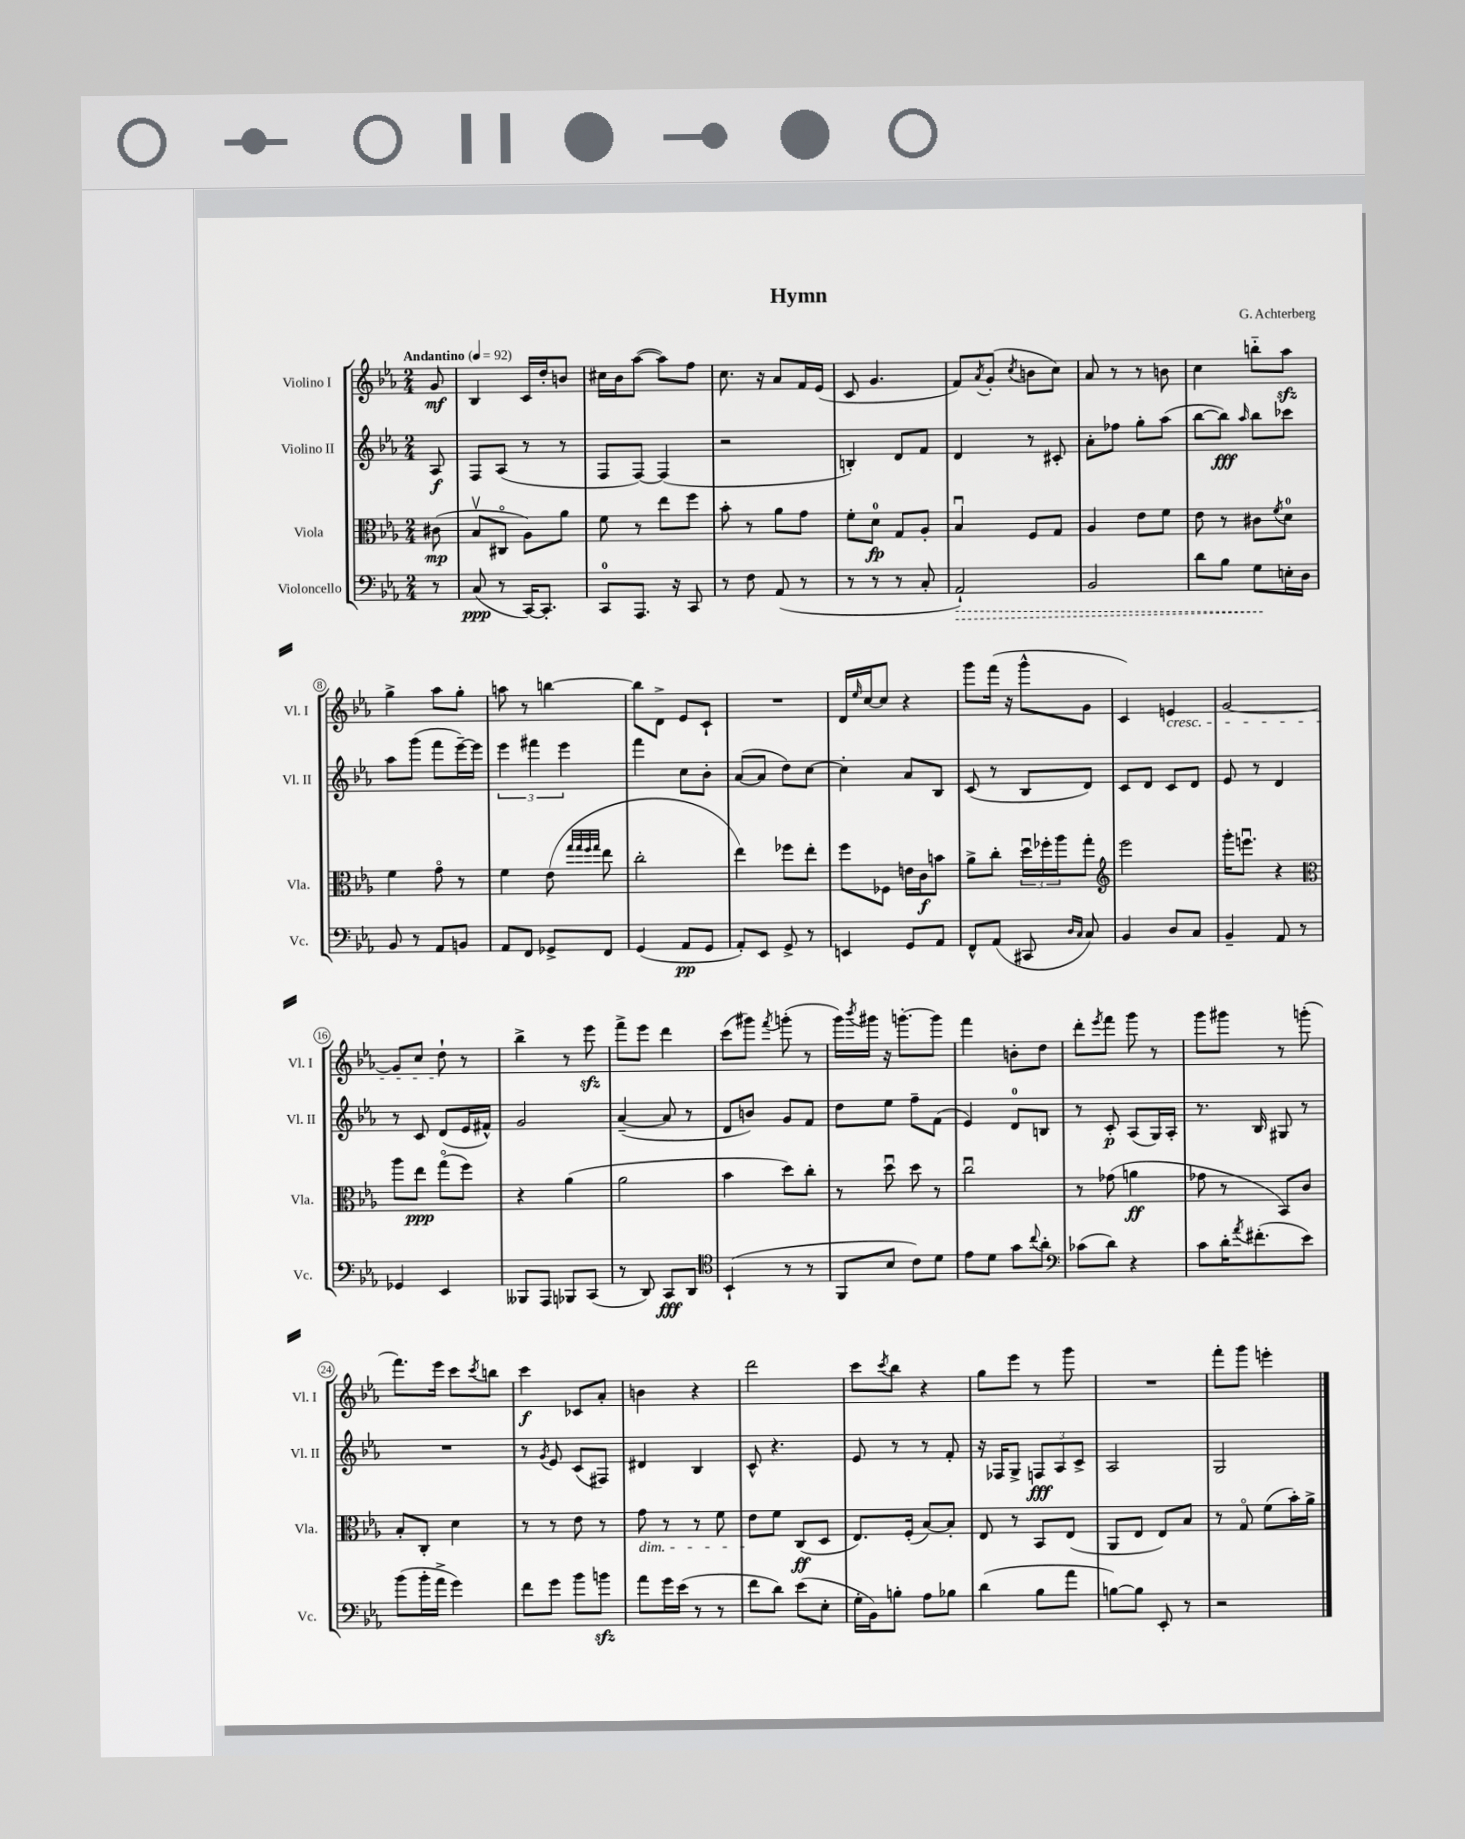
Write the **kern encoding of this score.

**kern	**dynam	**kern	**dynam	**kern	**dynam	**kern	**dynam
*part4	*part4	*part3	*part3	*part2	*part2	*part1	*part1
*staff4	*staff4	*staff3	*staff3	*staff2	*staff2	*staff1	*staff1
*I"Violoncello	*	*I"Viola	*	*I"Violino II	*	*I"Violino I	*
*I'Vc.	*	*I'Vla.	*	*I'Vl. II	*	*I'Vl. I	*
*clefF4	*	*clefC3	*	*clefG2	*	*clefG2	*
*k[b-e-a-]	*	*k[b-e-a-]	*	*k[b-e-a-]	*	*k[b-e-a-]	*
*M2/4	*	*M2/4	*	*M2/4	*	*M2/4	*
*MM92	*	*MM92	*	*MM92	*	*MM92	*
=	=	=	=	=	=	=	=
!	!	!	!	!	!	!LO:TX:a:B:t=Andantino	!
8r	.	(8c#X\	mp	8A-/	f	8g/	mf
=1	=1	=1	=1	=1	=1	=1	=1
(8C/	ppp	8B-v/L	.	8F/L	.	4B-/	.
8r	.	8C#X/J	.	(8A-/J	.	.	.
[16CC/KL)	.	8A-\L)	.	8r	.	16c/LL	.
8.CC'/J]	.	.	.	.	.	16dd'/J	.
.	.	8a-\J	.	8r	.	8bn/J	.
=2	=2	=2	=2	=2	=2	=2	=2
8CC/L	.	8f\	.	8F/L	.	16cc#X\LL	.
.	.	.	.	.	.	16b-\J	.
8.AAA-/J	.	8r	.	[8F/J)	.	([8aa-\J	.
.	.	8ee-\L	.	(4F/]	.	8aa-\L])	.
16r	.	.	.	.	.	.	.
8CC/	.	8ff\J	.	.	.	8ff\J	.
=3	=3	=3	=3	=3	=3	=3	=3
8r	.	8b-'\	.	2r	.	8.cc\	.
8F\	.	8r	.	.	.	.	.
.	.	.	.	.	.	16r	.
(8AA-/	.	8a-\L	.	.	.	8a-/L	.
8r	.	8g\J	.	.	.	16f/L	.
.	.	.	.	.	.	(16e-/JJ	.
=4	=4	=4	=4	=4	=4	=4	=4
8r	.	8f'\L	.	4Bn'/)	.	8c/	.
8r	.	8d\J	fp	.	.	4.g/	.
8r	.	8G/L	.	8d/L	.	.	.
8C'/	.	8A-'/J	.	8f/J	.	.	.
=5	=5	=5	=5	=5	=5	=5	=5
!	!LO:HP:b	!	!	!	!	!	!
2AA-`/)	>	4B-u/	.	4d/	.	8f/L)	.
.	.	.	.	.	.	8qa-/	.
.	.	.	.	.	.	(8g'/J	.
.	.	.	.	.	.	8qcc/	.
.	.	8F/L	.	8r	.	8bn\L	.
.	.	8G/J	.	8c#X'/	.	8cc\J)	.
=6	=6	=6	=6	=6	=6	=6	=6
2BB-/	.	4A-/	.	8a-'\L	.	8a-/	.
.	.	.	.	8ff-X\J	.	8r	.
.	.	8e-\L	.	8gg'\L	.	8r	.
.	.	8f\J	.	(8aa-\J	.	8bn\	.
=7	=7	=7	=7	=7	=7	=7	=7
8d\L	.	8e-\	.	[8bb-\L	.	4cc\	.
8B-\J	.	8r	.	8bb-\J])	fff	.	.
.	.	.	.	16qqaa-/	.	.	.
8G\L	.	8c#X\L	.	8bb-\L	.	8bbn\L	.
.	.	8qf/	.	.	.	.	.
16En'\L	]	8d\J	.	8ccc-X\J	.	8aa-zz\J	.
16D\JJ	.	.	.	.	.	.	.
!!LO:LB:g=z
=8	=8	=8	=8	=8	=8	=8	=8
8BB-/	.	4f\	.	8aa-\L	.	4gg^\	.
8r	.	.	.	(8ggg\J	.	.	.
8AA-/L	.	8g\	.	8fff\L	.	8aa-\L	.
8BBn/J	.	8r	.	[16eee-~\L)	.	8gg'\J	.
.	.	.	.	16eee-\JJ]	.	.	.
=9	=9	=9	=9	=9	=9	=9	=9
8AA-/L	.	4f\	.	6eee-\	.	8aan\	.
8FF/J	.	.	.	.	.	8r	.
.	.	.	.	6fff#X\	.	.	.
8GG-X^/L	.	(8e-\	.	.	.	[4bbn\	.
.	.	.	.	6eee-\	.	.	.
.	.	32qqgg/LLL	.	.	.	.	.
.	.	32qqgg/	.	.	.	.	.
.	.	32qqff/	.	.	.	.	.
.	.	32qqgg/JJJ	.	.	.	.	.
8FF/J	.	8ee-\	.	.	.	.	.
=10	=10	=10	=10	=10	=10	=10	=10
(4GG/	.	2cc'\	.	4fff\	.	8bb\L]	.
.	.	.	.	.	.	8d^\J	.
8AA-/L	pp	.	.	8cc\L	.	8e-/L	.
8GG/J	.	.	.	8b-'\J	.	8c`/J	.
=11	=11	=11	=11	=11	=11	=11	=11
8AA-'/L)	.	4ee-\)	.	([8a-/L	.	2r	.
8EE-/J	.	.	.	8a-/J]	.	.	.
8GG^/	.	8ff-X\L	.	8dd\L)	.	.	.
8r	.	8ee-'\J	.	[8cc\J	.	.	.
=12	=12	=12	=12	=12	=12	=12	=12
4EEn/	.	8ff\L	.	4cc'\]	.	16d/LL	.
.	.	.	.	.	.	16qqee-/	.
.	.	.	.	.	.	[16cc/J	.
.	.	8F-X\J	.	.	.	8cc/J]	.
8GG/L	.	16en\LL	.	8a-/L	.	4r	.
.	.	16c\J	f	.	.	.	.
8AA-/J	.	8bn\J	.	8B-/J	.	.	.
=13	=13	=13	=13	=13	=13	=13	=13
8FF^^/L	.	8a-^\L	.	(8c/	.	8ggg\L	.
(8AA-/J	.	8cc'\J	.	8r	.	(16fff\Jk	.
.	.	.	.	.	.	16r	.
8CC#X/	.	24ddu\LL	.	8B-/L	.	8ggg^^\L	.
.	.	24ff-X'\	.	.	.	.	.
.	.	24aa-\J	.	.	.	.	.
16qqD/LL	.	.	.	.	.	.	.
16qqC/JJ	.	.	.	.	.	.	.
8C/)	.	8gg'\J	.	8d/J)	.	8g\J	.
=14	=14	=14	=14	=14	=14	=14	=14
*	*	*clefG2	*	*	*	*	*
4BB-/	.	2eee-\	.	8c/L	.	4c/)	.
.	.	.	.	8d/J	.	.	.
!	!	!	!	!	!	!LO:TX:b:i:t=cresc.	!
8D/L	.	.	.	8c/L	.	4en/	.
8C/J	.	.	.	8d/J	.	.	.
=15	=15	=15	=15	=15	=15	=15	=15
4BB-~/	.	16ggg'\KL	.	8e-/	.	[2g/	.
.	.	8.eeenu\J	.	.	.	.	.
.	.	.	.	8r	.	.	.
8AA-/	.	4r	.	4d/	.	.	.
8r	.	.	.	.	.	.	.
!!LO:LB:g=z
=16	=16	=16	=16	=16	=16	=16	=16
*	*	*clefC3	*	*	*	*	*
4GG-X/	.	8aa-\L	.	8r	.	8g/L]	.
.	.	8ee-\J	ppp	8c/	.	8cc/J	.
4EE-/	.	(8gg\L	.	(8d/L	.	8dd`\	.
.	.	8ff\J)	.	16e-/L	.	8r	.
.	.	.	.	16f#X^^/JJ)	.	.	.
=17	=17	=17	=17	=17	=17	=17	=17
8BBB--X/L	.	4r	.	2g/	.	4bb-^\	.
8AAA-/J	.	.	.	.	.	.	.
8BBB-X/L	.	(4a-\	.	.	.	8r	.
(8CC/J	.	.	.	.	.	8eee-zz\	.
=18	=18	=18	=18	=18	=18	=18	=18
8r	.	2a-\	.	([4a-~/	.	8fff^\L	.
8DD/)	.	.	.	.	.	8eee-\J	.
8CC/L	fff	.	.	8a-/]	.	4ddd\	.
8DD/J	.	.	.	8r	.	.	.
=19	=19	=19	=19	=19	=19	=19	=19
*clefC4	*	*	*	*	*	*	*
(4BB-`/	.	4b-\	.	8d/L	.	(8ccc\L	.
.	.	.	.	8bn/J)	.	8ggg#X\J)	.
.	.	.	.	.	.	8qfff/	.
8r	.	8dd\L)	.	8g/L	.	(8gggn'\	.
8r	.	8cc'\J	.	8f/J	.	8r	.
=20	=20	=20	=20	=20	=20	=20	=20
8FF/L	.	8r	.	8dd\L	.	16ggg\LL)	.
.	.	.	.	.	.	8qbbb-/	.
.	.	.	.	.	.	16ggg#X\JJ	.
8B-/J	.	8ddu\	.	8ee-\J	.	16r	.
.	.	.	.	.	.	[8.gggn'\L	.
8c\L)	.	8dd\	.	8ff~\L	.	.	.
8d\J	.	8r	.	(8f\J	.	8ggg\J]	.
=21	=21	=21	=21	=21	=21	=21	=21
8e-\L	.	2ccu\	.	4e-/)	.	4fff\	.
8d\J	.	.	.	.	.	.	.
8g\L	.	.	.	8d/L	.	8bn'\L	.
8qqcc/	.	.	.	.	.	.	.
8a-'\J	.	.	.	8Bn/J	.	8dd\J	.
=22	=22	=22	=22	=22	=22	=22	=22
*clefF4	*	*	*	*	*	*	*
(8c-X\L	.	8r	.	8r	.	8ddd'\L	.
.	.	.	.	.	.	8qeee-/	.
8d\J)	.	(8g-X\	.	8c'/	p	8fff\J	.
4r	.	4an\	ff	(8A-/L	.	8ggg\	.
.	.	.	.	16G/L)	.	8r	.
.	.	.	.	16A-'/JJ	.	.	.
=23	=23	=23	=23	=23	=23	=23	=23
8c\L	.	8g-X\	.	8.r	.	8ggg\L	.
16d'\K	.	8r	.	.	.	8ggg#X\J	.
8qa-/	.	.	.	.	.	.	.
(8.f#X'\	.	.	.	16B-/	.	.	.
.	.	8BB-/L)	.	8G#X/	.	8r	.
8e-\J)	.	8c/J	.	8r	.	(8gggn'\	.
!!LO:LB:g=z
=24	=24	=24	=24	=24	=24	=24	=24
(8b-\L	.	8B-'/L	.	2r	.	8.fff\L)	.
16b-'\L	.	8C'/J	.	.	.	.	.
16a-^\JJ	.	.	.	.	.	16eee-\Jk	.
4g\)	.	4d\	.	.	.	8ccc\L	.
.	.	.	.	.	.	8qccc/	.
.	.	.	.	.	.	8bbn\J	.
=25	=25	=25	=25	=25	=25	=25	=25
8f\L	.	8r	.	8r	.	4ccc\	f
.	.	.	.	8qg/	.	.	.
8g\J	.	8r	.	8e-/	.	.	.
8b-\L	.	8e-\	.	(8c/L	.	8c-X/L	.
8bnzz\J	.	8r	.	8F#X/J)	.	8a-'/J	.
=26	=26	=26	=26	=26	=26	=26	=26
!	!	!LO:TX:b:i:t=dim.	!	!	!	!	!
8a-\L	.	8g\	.	4d#X/	.	4bn\	.
16g\L	.	8r	.	.	.	.	.
(16e-\JJ	.	.	.	.	.	.	.
8r	.	8r	.	4B-/	.	4r	.
8r	.	8f\	.	.	.	.	.
=27	=27	=27	=27	=27	=27	=27	=27
8f\L	.	8e-\L	.	8c^^/	.	2ddd\	.
8d\J)	.	8f\J	.	4.r	.	.	.
(8e-\L	.	(8C/L	ff	.	.	.	.
8E-'\J	.	8D/J	.	.	.	.	.
=28	=28	=28	=28	=28	=28	=28	=28
16G'\LL	.	8.E-/L)	.	8e-/	.	8ccc\L	.
16BB-\J)	.	.	.	.	.	.	.
.	.	.	.	.	.	8qccc/	.
8Bn'\J	.	.	.	8r	.	8bb-\J	.
.	.	(16F'/Jk	.	.	.	.	.
8A-\L	.	[8B-/L)	.	8r	.	4r	.
8B-X\J	.	8B-'/J]	.	8f'/	.	.	.
=29	=29	=29	=29	=29	=29	=29	=29
(4d\	.	8E-/	.	16r	.	8gg\L	.
.	.	.	.	16F-X/KL	.	.	.
.	.	8r	.	8G^/J	.	8eee-\J	.
8B-\L	.	8BB-/L	.	12Fn/L	fff	8r	.
.	.	.	.	12A-/	.	.	.
8a-\J	.	(8E-/J	.	.	.	8ggg\	.
.	.	.	.	12c^/J	.	.	.
=30	=30	=30	=30	=30	=30	=30	=30
[8Bn\L)	.	8AA-/L	.	2A-/	.	2r	.
8B\J]	.	8E-/J	.	.	.	.	.
8EE-'/	.	8E-/L)	.	.	.	.	.
8r	.	8B-/J	.	.	.	.	.
=31	=31	=31	=31	=31	=31	=31	=31
2r	.	8r	.	2G/	.	8fff'\L	.
.	.	8G/	.	.	.	8ggg\J	.
.	.	(8f\L	.	.	.	4eeen'\	.
.	.	16b-'\L)	.	.	.	.	.
.	.	16a-^\JJ	.	.	.	.	.
==	==	==	==	==	==	==	==
*-	*-	*-	*-	*-	*-	*-	*-
